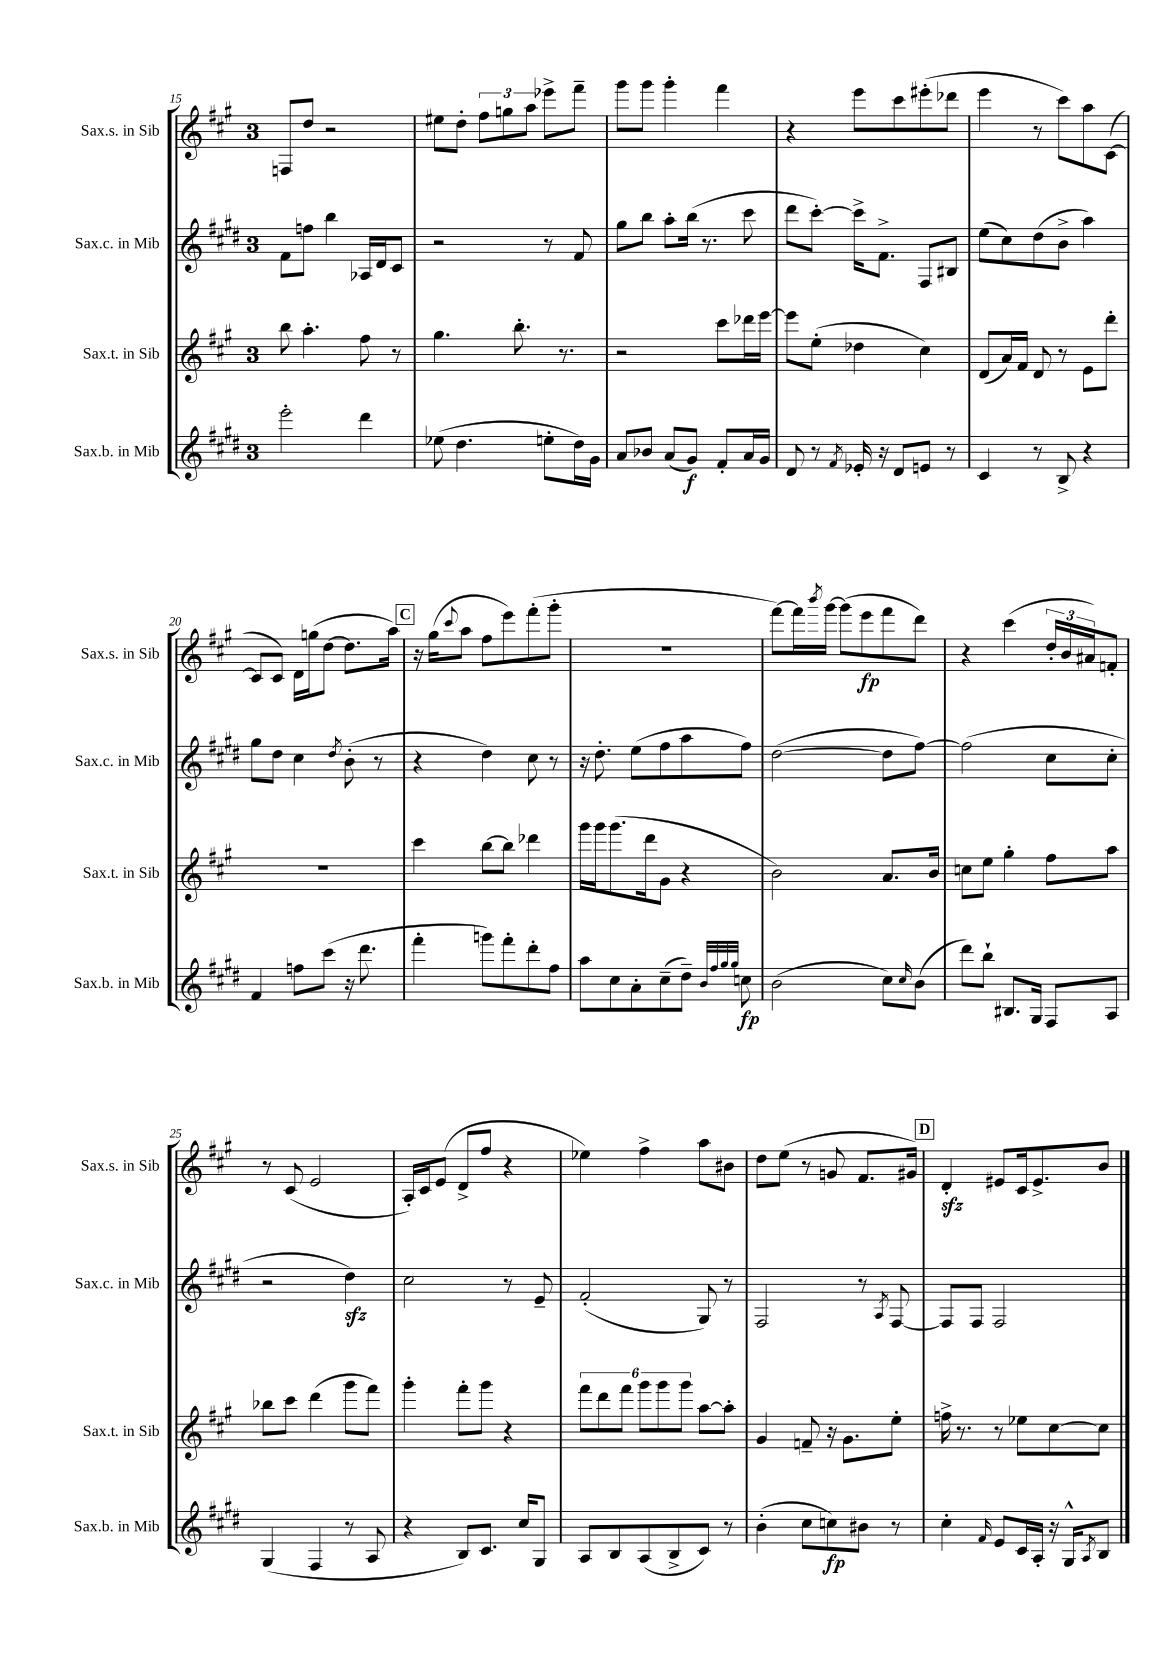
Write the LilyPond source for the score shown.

<<
\new StaffGroup <<
\new Staff = "s0" \with { instrumentName = "Sax.s. in Sib" shortInstrumentName = "Sax.s. in Sib" } {
    \clef treble \key a \major \once \override Staff.TimeSignature.style = #'single-digit \time 3/4
    f8 d''8 r2 |
    eis''8 d''8-. \tuplet 3/2 { fis''8 g''8 a''8 } ees'''8-> fis'''8-- |
    gis'''8 gis'''8 gis'''4-. fis'''4 |
    r4 e'''8 cis'''8 eis'''8-.( des'''8 |
    e'''4 r8 cis'''8) a''8 cis'8~( |
    cis'8 cis'8) d'16 g''16( d''8~ d''8. a''16) |
    \mark \markup { \box "C" } r16 gis''16( \appoggiatura { cis'''8 } a''8 fis''8 e'''8) fis'''8-.( gis'''8-. |
    R2. |
    fis'''8~) fis'''16 \acciaccatura { b'''8 } gis'''16~ gis'''8( e'''8\fp fis'''8 d'''8) |
    r4 cis'''4( \tuplet 3/2 { d''16-. b'16 ais'16) } f'8-. |
    r8 cis'8( e'2 |
    a16-.) cis'16 e'8( d'8-> fis''8 r4 |
    ees''4) fis''4-> a''8 bis'8 |
    d''8 e''8( r8 g'8 fis'8. gis'16) |
    \mark \markup { \box "D" } d'4-.\sfz eis'8 cis'16 eis'8.-> b'8 \bar "|." |
}
\new Staff = "s1" \with { instrumentName = "Sax.c. in Mib" shortInstrumentName = "Sax.c. in Mib" } {
    \clef treble \key e \major \once \override Staff.TimeSignature.style = #'single-digit \time 3/4
    fis'8 f''8 b''4 aes16 dis'16 cis'8 |
    r2 r8 fis'8 |
    gis''8 b''8 a''8-. b''16( r8. cis'''8 |
    dis'''8 cis'''8~-.) cis'''16-> fis'8.-> fis8 bis8 |
    e''8( cis''8) dis''8( b'8-> a''4) |
    gis''8 dis''8 cis''4 \acciaccatura { dis''8 } b'8-.( r8 |
    \mark \markup { \box "C" } r4 dis''4) cis''8 r8 |
    r16 dis''8.-. e''8( fis''8 a''8 fis''8) |
    dis''2~( dis''8 fis''8~) |
    fis''2( cis''8 cis''8-. |
    r2 dis''4\sfz) |
    cis''2 r8 e'8-- |
    fis'2-.( gis8) r8 |
    fis2 r8 \acciaccatura { a8 } fis8~ |
    \mark \markup { \box "D" } fis8 fis8 fis2 \bar "|." |
}
\new Staff = "s2" \with { instrumentName = "Sax.t. in Sib" shortInstrumentName = "Sax.t. in Sib" } {
    \clef treble \key a \major \once \override Staff.TimeSignature.style = #'single-digit \time 3/4
    b''8 a''4.-. fis''8 r8 |
    gis''4. b''8.-. r8. |
    r2 cis'''8 des'''16 e'''16~ |
    e'''8 e''8-.( des''4 cis''4) |
    d'8( a'16) fis'16 d'8 r8 e'8 d'''8-. |
    R2. |
    \mark \markup { \box "C" } cis'''4 b''8~ b''8 des'''4 |
    gis'''16 gis'''16 gis'''8.( d'''16 gis'8 r4 |
    b'2) a'8. b'16 |
    c''8 e''8 gis''4-. fis''8 a''8 |
    bes''8 cis'''8 d'''4( gis'''8 fis'''8) |
    gis'''4-. fis'''8-. gis'''8 r4 |
    \tuplet 6/4 { fis'''8 d'''8 fis'''8 gis'''8 gis'''8 gis'''8 } a''8~ a''8-. |
    gis'4 f'8-- r16 gis'8. e''8-. |
    \mark \markup { \box "D" } f''16-> r8. r8 ees''8 cis''8~ cis''8 \bar "|." |
}
\new Staff = "s3" \with { instrumentName = "Sax.b. in Mib" shortInstrumentName = "Sax.b. in Mib" } {
    \clef treble \key e \major \once \override Staff.TimeSignature.style = #'single-digit \time 3/4
    e'''2-. dis'''4 |
    ees''8( dis''4. e''8-. dis''16) gis'16 |
    a'8 bes'8 a'8( gis'8\f) fis'8-. a'16 gis'16 |
    dis'8 r8 \acciaccatura { fis'8 } ees'16-. r16 dis'8 e'8 r8 |
    cis'4 r8 b8-> r4 |
    fis'4 f''8 cis'''8( r16 dis'''8. |
    \mark \markup { \box "C" } fis'''4-. g'''8) fis'''8-. dis'''8-. fis''8 |
    a''8 cis''8 a'8-. cis''8--( dis''8--) \grace { b'32 fis''32 gis''32 gis''32 } c''8\fp |
    b'2( cis''8) \grace { cis''16 } b'8( |
    dis'''8) b''8-! bis8. gis16 fis8 a8 |
    gis4( fis4 r8 a8 |
    r4 b8) cis'8. cis''16 gis8 |
    a8 b8 a8( b8-> cis'8) r8 |
    b'4-.( cis''8 c''8\fp) bis'8 r8 |
    \mark \markup { \box "D" } cis''4-. \grace { fis'16 } e'8 cis'16 a16-. r16 gis16-^ \acciaccatura { a8 } b8 \bar "|." |
}
>>
>>
\layout { \context { \Score currentBarNumber = #15 } }
